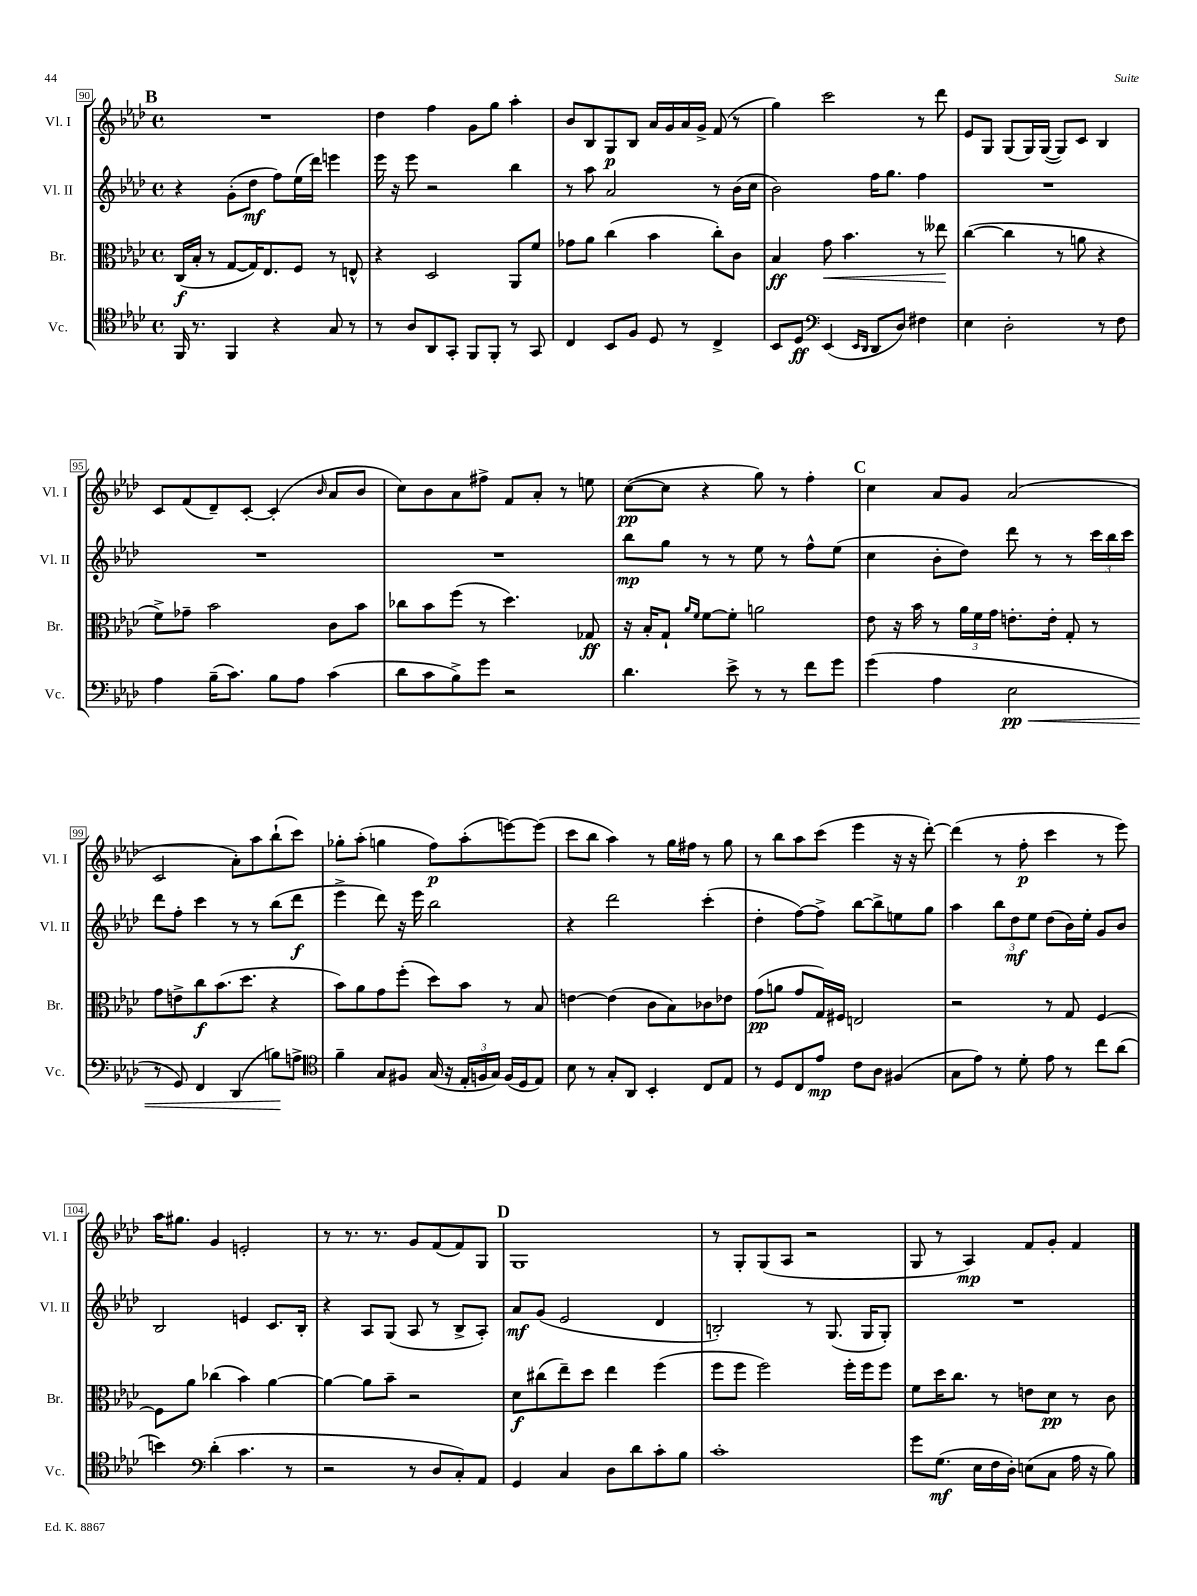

**kern	**kern	**kern	**kern
*staff4	*staff3	*staff2	*staff1
*clefC4	*clefC3	*clefG2	*clefG2
*k[b-e-a-d-]	*k[b-e-a-d-]	*k[b-e-a-d-]	*k[b-e-a-d-]
*M4/4	*M4/4	*M4/4	*M4/4
*met(c)	*met(c)	*met(c)	*met(c)
16FF	(16C	4r	1r
8.r	16B-'	.	.
.	8r	.	.
4FF	[8G	(8g'	.
.	16G])	8dd-	.
.	8.E-	.	.
4r	.	8ff)	.
.	8F	(16ee-	.
.	.	16ddd-)	.
8G	8r	4eee	.
8r	8E^^	.	.
=	=	=	=
8r	4r	16eee-	4dd-
.	.	16r	.
8A-	.	8eee-	.
8AA-	2D-	2r	4ff
8GG'	.	.	.
8FF	.	.	8g
8FF'	.	.	8gg
8r	8AA-	4bb-	4aa-'
8GG	8f	.	.
=	=	=	=
4C	8g-	8r	8b-
.	8a-	8aa-	8B-
8BB-	(4cc	2a-	8G
8F	.	.	8B-
8D-	4b-	.	16a-
.	.	.	16g
8r	.	.	16a-
.	.	.	16g^
4C^	8cc')	8r	(8f
.	8c	(16b-	8r
.	.	16cc	.
=	=	=	=
8BB-	4B-	2b-)	4gg)
8D-	.	.	.
*clefF4	*	*	*
(4EE-	8g	.	2ccc
.	4.b-	.	.
16qqEE-	.	.	.
16qqDD-	.	.	.
8DD-	.	16ff	.
.	.	8.gg	.
8D-)	.	.	.
4F#	8r	4ff	8r
.	8ee--	.	8ddd-
=	=	=	=
4E-	([4cc	1r	8e-
.	.	.	8G
2D-'	4cc]	.	(8G
.	.	.	16G)
.	.	.	([16G
.	8r	.	8G])
.	8a	.	8c
8r	4r	.	4B-
8F	.	.	.
=	=	=	=
4A-	8f^)	1r	8c
.	8g-~	.	(8f
(16B-~	2b-	.	8d-~)
8.c)	.	.	.
.	.	.	[8c'
8B-	.	.	(4c']
8A-	.	.	.
.	.	.	16qqb-
(4c	8c	.	8a-
.	8b-	.	8b-
=	=	=	=
8d-	8cc-	1r	8cc)
8c	8b-	.	8b-
8B-^)	(8ff	.	8a-
8g	8r	.	8ff#^
2r	4.dd-)	.	8f
.	.	.	8a-'
.	.	.	8r
.	8G-	.	8ee
=	=	=	=
4.d-	16r	8bb-	([8cc
.	16B-'	.	.
.	8G`	8gg	8cc]
.	16qqa-	.	.
.	16qqf	.	.
.	[8f	8r	4r
8e-^	8f']	8r	.
8r	2a	8ee-	8gg)
8r	.	8r	8r
8f	.	8ff^^	4ff'
8g	.	(8ee-	.
=	=	=	=
(4g	8e-	4cc	4cc
.	16r	.	.
.	16b-	.	.
4A-	8r	8b-'	8a-
.	24a-	8dd-)	8g
.	24f	.	.
.	24g	.	.
2E-	8.e'	8ddd-	(2a-
.	.	8r	.
.	16e'	.	.
.	8G'	8r	.
.	8r	24ccc	.
.	.	24bb-	.
.	.	24ccc	.
=	=	=	=
8r	8g	8ddd-	2c
8GG)	8e^	8ff'	.
4FF	8cc	4ccc	.
.	(8.b-	.	.
(4DD-	.	8r	8a-')
.	8.dd-	.	.
.	.	8r	8aa-
8B)	4r	(8bb-	(8bb-`
8A^	.	8ddd-	8ccc)
=	=	=	=
*clefC4	*	*	*
4f~	8b-)	4eee-^	8gg-'
.	8a-	.	(8aa-'
8G	8g	8ddd-)	4gg
8F#	(8ff'	16r	.
.	.	16eee-	.
(16G	8dd-)	2bb-	8ff)
16r	.	.	.
24E-'	8b-	.	(8aa-'
24F	.	.	.
24G)	.	.	.
(16F	8r	.	[8eee)
16D-	.	.	.
8E-)	8B-	.	(8eee]
=	=	=	=
8B-	[4e	4r	8ccc
8r	.	.	8bb-
8G'	(4e]	2ddd-	4aa-)
8AA-	.	.	.
4BB-'	8c	.	8r
.	8B-)	.	16gg
.	.	.	16ff#
8C	8c-	(4ccc'	8r
8E-	8e-	.	8gg
=	=	=	=
8r	(8g	4dd-'	8r
8D-	8a	.	8bb-
8C	8g	[8ff)	8aa-
8e-	16G)	8ff^]	(8ccc
.	16F#	.	.
8c	2E	[8bb-	4eee-
8A-	.	8bb-^]	.
(4F#	.	8ee	16r
.	.	.	16r
.	.	8gg	[8ddd-')
=	=	=	=
8G	2r	4aa-	(4ddd-]
8e-)	.	.	.
8r	.	12bb-	8r
.	.	12dd-	.
8d-'	.	.	8ff'
.	.	12ee-	.
8e-	8r	(8dd-	4ccc
8r	8G	16b-)	.
.	.	16ee-'	.
8cc	[4F	8g	8r
(8a-	.	8b-	8eee-)
=	=	=	=
4b)	8F]	2B-	16aa-
.	.	.	8.gg#
.	8a-	.	.
*clefF4	*	*	*
(4d-'	(4cc-	.	4g
4.c	4b-)	4e	2e'
.	[4a-	8.c	.
8r	.	.	.
.	.	16B-'	.
=	=	=	=
2r	4a-_	4r	8r
.	.	.	8.r
.	8a-]	8A-	.
.	.	.	8.r
.	8b-~	(8G	.
8r	2r	8A-	8g
8D-	.	8r	(8f
8C')	.	8B-^	8f)
8AA-	.	8A-')	8G
=	=	=	=
4GG	8d-	8a-	1G
.	(8cc#	(8g	.
4C	8ee-~)	2e-	.
.	8dd-	.	.
8D-	4ee-	.	.
8d-	.	.	.
8c'	(4ff	4d-	.
8B-	.	.	.
=	=	=	=
1c'	8ff	2B')	8r
.	8ff	.	8G'
.	2ff)	.	(8G
.	.	.	8A-
.	.	8r	2r
.	.	(8.G	.
.	16ff'	.	.
.	16ff	16G	.
.	8ff	8G')	.
=	=	=	=
8g	8f	1r	8G
(8.G	16dd-	.	8r
.	8.cc	.	.
.	.	.	4A-)
16E-	.	.	.
16F	8r	.	.
16D-')	.	.	.
(8E	8e	.	8f
8C	8d-	.	8g'
16A-	8r	.	4f
16r	.	.	.
8B-)	8c	.	.
==	==	==	==
*-	*-	*-	*-
